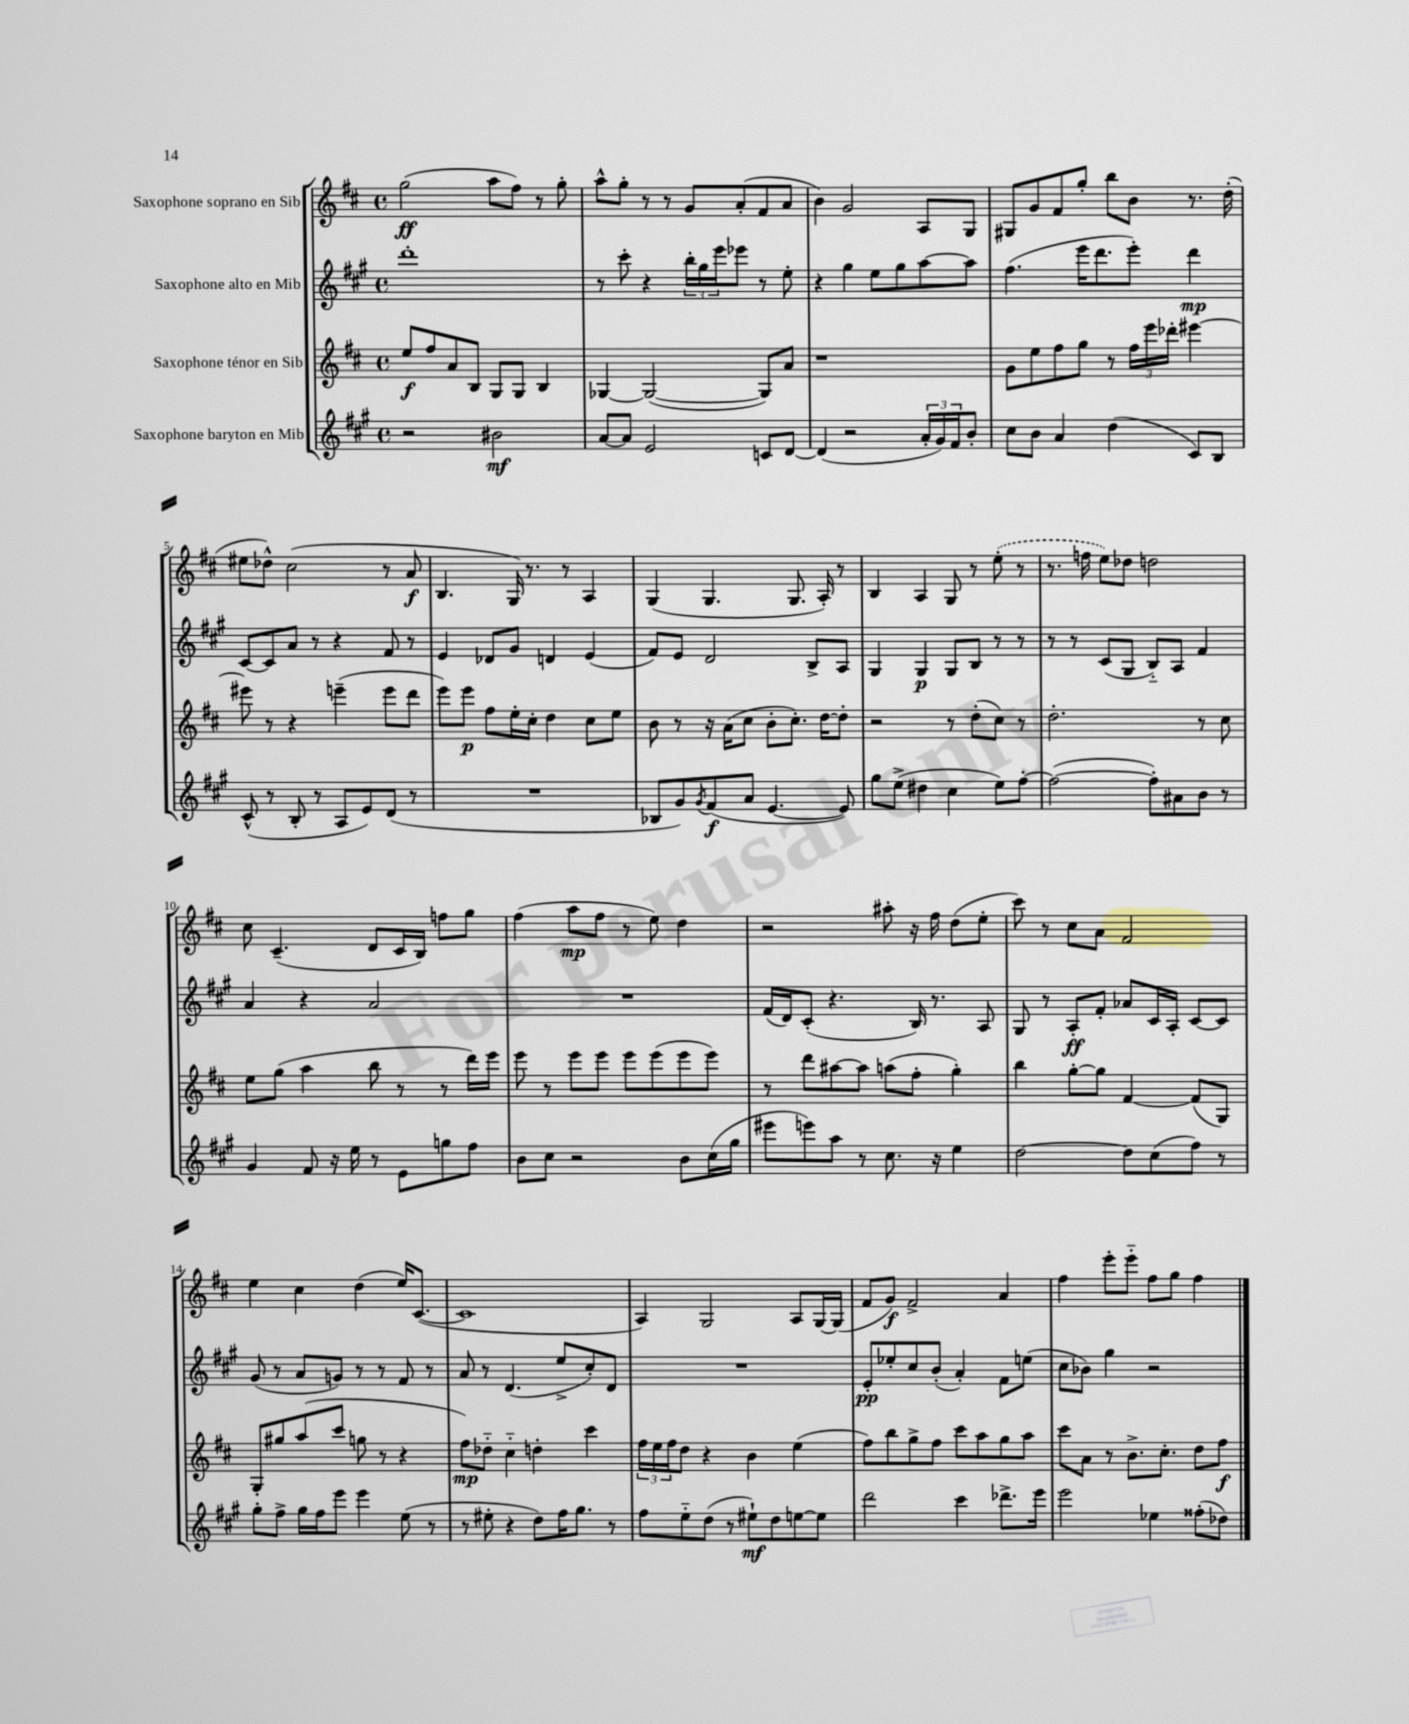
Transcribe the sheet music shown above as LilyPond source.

<<
\new StaffGroup <<
\new Staff = "s0" \with { instrumentName = "Saxophone soprano en Sib" } {
    \clef treble \key d \major \defaultTimeSignature \time 4/4
    g''2\ff( a''8 fis''8) r8 g''8-. |
    a''8-^ g''8-. r8 r8 g'8 a'8-.( fis'8 a'8 |
    b'4) g'2 a8 g8 |
    gis8 g'8 fis'8 g''8-. b''8 b'8 r8. d''16-.( |
    eis''8 des''8-^) cis''2( r8 a'8\f |
    b4. g16) r8. r8 a4 |
    g4( g4. g8. a16-.) r8 |
    b4 a4 g8 r8 \once \slurDashed e''8-.( r8 |
    r8. f''16 e''8) des''8 d''2 |
    cis''8 cis'4.--( d'8 cis'16 b16) f''8 g''8 |
    fis''4( a''8\mp fis''8 r8 e''8) d''4 |
    r2 ais''8-. r16 fis''16 d''8( e''8-. |
    cis'''8) r8 cis''8 a'8 fis'2 |
    e''4 cis''4 d''4( e''16) cis'8.~( |
    cis'1 |
    a4) g2 a8 g16~ g16( |
    fis'8 g'8\f) fis'2-> a'4 |
    fis''4 e'''8-. e'''8-_ fis''8 g''8 fis''4 \bar "|." |
}
\new Staff = "s1" \with { instrumentName = "Saxophone alto en Mib" } {
    \clef treble \key a \major \defaultTimeSignature \time 4/4
    d'''1-. |
    r8 cis'''8-. r4 \tuplet 3/2 { b''16-. gis''16 e'''16 } ees'''8 r8 e''8-. |
    r4 gis''4 e''8 gis''8 a''8~ a''8 |
    fis''4.( e'''16 d'''8. e'''8-.) d'''4\mp |
    cis'8~ cis'8 a'8 r8 r4 fis'8 r8 |
    e'4 des'8 gis'8 d'4 e'4( |
    fis'8) e'8 d'2 b8-> a8 |
    gis4 gis4\p gis8 b8 r8 r8 |
    r8 r8 cis'8( gis8 b8-_) a8 fis'4 |
    a'4 r4 a'2 |
    R1 |
    fis'16( d'16) cis'8-.( r4. b16) r8. a8 |
    gis8 r8 a8-.\ff fis'8-. aes'8 cis'16 a16-. cis'8~ cis'8 |
    gis'8( r8 a'8 g'8) r8 r8 fis'8 r8 |
    a'8 r8 d'4.( e''8-> cis''8-.) d'8 |
    R1 |
    e'8-.\pp ees''8-. cis''8 b'8-.( a'4-.) fis'8 e''8( |
    cis''8 bes'8) gis''4 r2 \bar "|." |
}
\new Staff = "s2" \with { instrumentName = "Saxophone ténor en Sib" } {
    \clef treble \key d \major \defaultTimeSignature \time 4/4
    e''8\f fis''8 a'8 b8 g8 g8 b4 |
    ges4~ ges2~( ges8) a'8 |
    r1 |
    g'8 e''8 fis''8 g''8 r8 \tuplet 3/2 { fis''16 e'''16 des'''16-. } eis'''4~ |
    eis'''8 r8 r4 e'''4--( e'''8 d'''8 |
    e'''8) e'''8\p fis''8 e''16-. cis''16-. d''4 cis''8 e''8 |
    b'8 r8 r16 a'16( cis''8 b'8-. cis''8.-.) d''16~ d''8-. |
    r2 r8 d''8-.( cis''8) r8 |
    d''2.-. r8 cis''8 |
    e''8 g''8( a''4 b''8 r8 r8 d'''16) e'''16 |
    e'''8 r8 e'''8 e'''8 e'''8 e'''8( e'''8 e'''8) |
    r8 d'''8 ais''8~ ais''8 a''8( fis''8-. g''4-.) |
    b''4 g''8~-. g''8 fis'4~ fis'8( g8) |
    g8-. gis''8 a''8( cis'''8 g''8 r8 r4 |
    fis''8\mp) des''8-_ cis''4-_ d''4-. cis'''4 |
    \tuplet 3/2 { fis''16 e''16 fis''16 } d''8 r4 b'4 e''4( |
    fis''8) b''8 g''8-> fis''8 cis'''8 a''8 g''8 a''8 |
    cis'''8 a'8 r8 b'8.-> cis''8.-. d''8 fis''8\f \bar "|." |
}
\new Staff = "s3" \with { instrumentName = "Saxophone baryton en Mib" } {
    \clef treble \key a \major \defaultTimeSignature \time 4/4
    r2 bis'2\mf |
    a'8~ a'8 e'2 c'8 d'8~ |
    d'4( r2 \tuplet 3/2 { a'16-. gis'16) fis'16 } b'8-. |
    cis''8 b'8 a'4 d''4( cis'8) b8 |
    cis'8-^( r8 b8-. r8 a8 e'8) d'8( r8 |
    R1 |
    bes8 gis'8) \acciaccatura { gis'8 } fis'8\f( a'8 e'4.~ e'8) |
    gis''8 e''8->( dis''4 cis''4 e''8) fis''8~-. |
    fis''2~( fis''8-.) ais'8 b'8 r8 |
    gis'4 fis'8 r16 e''16 r8 e'8 g''8 fis''8 |
    b'8 cis''8 r2 b'8 cis''16( gis''16 |
    eis'''8 e'''8) a''8 r8 cis''8. r16 e''4 |
    d''2~ d''8 cis''8( fis''8) r8 |
    gis''8-. fis''8-> gis''16 fis''16 e'''8 e'''4 e''8( r8 |
    r8 eis''8-. r4 d''8) fis''16 gis''8. r8 |
    fis''8 e''8-_ d''8( r8 eis''8-!\mf) d''8 e''8~ e''8 |
    d'''2 cis'''4 des'''8.-> e'''16 |
    e'''2 ees''4 fisis''8-.( des''8) \bar "|." |
}
>>
>>
